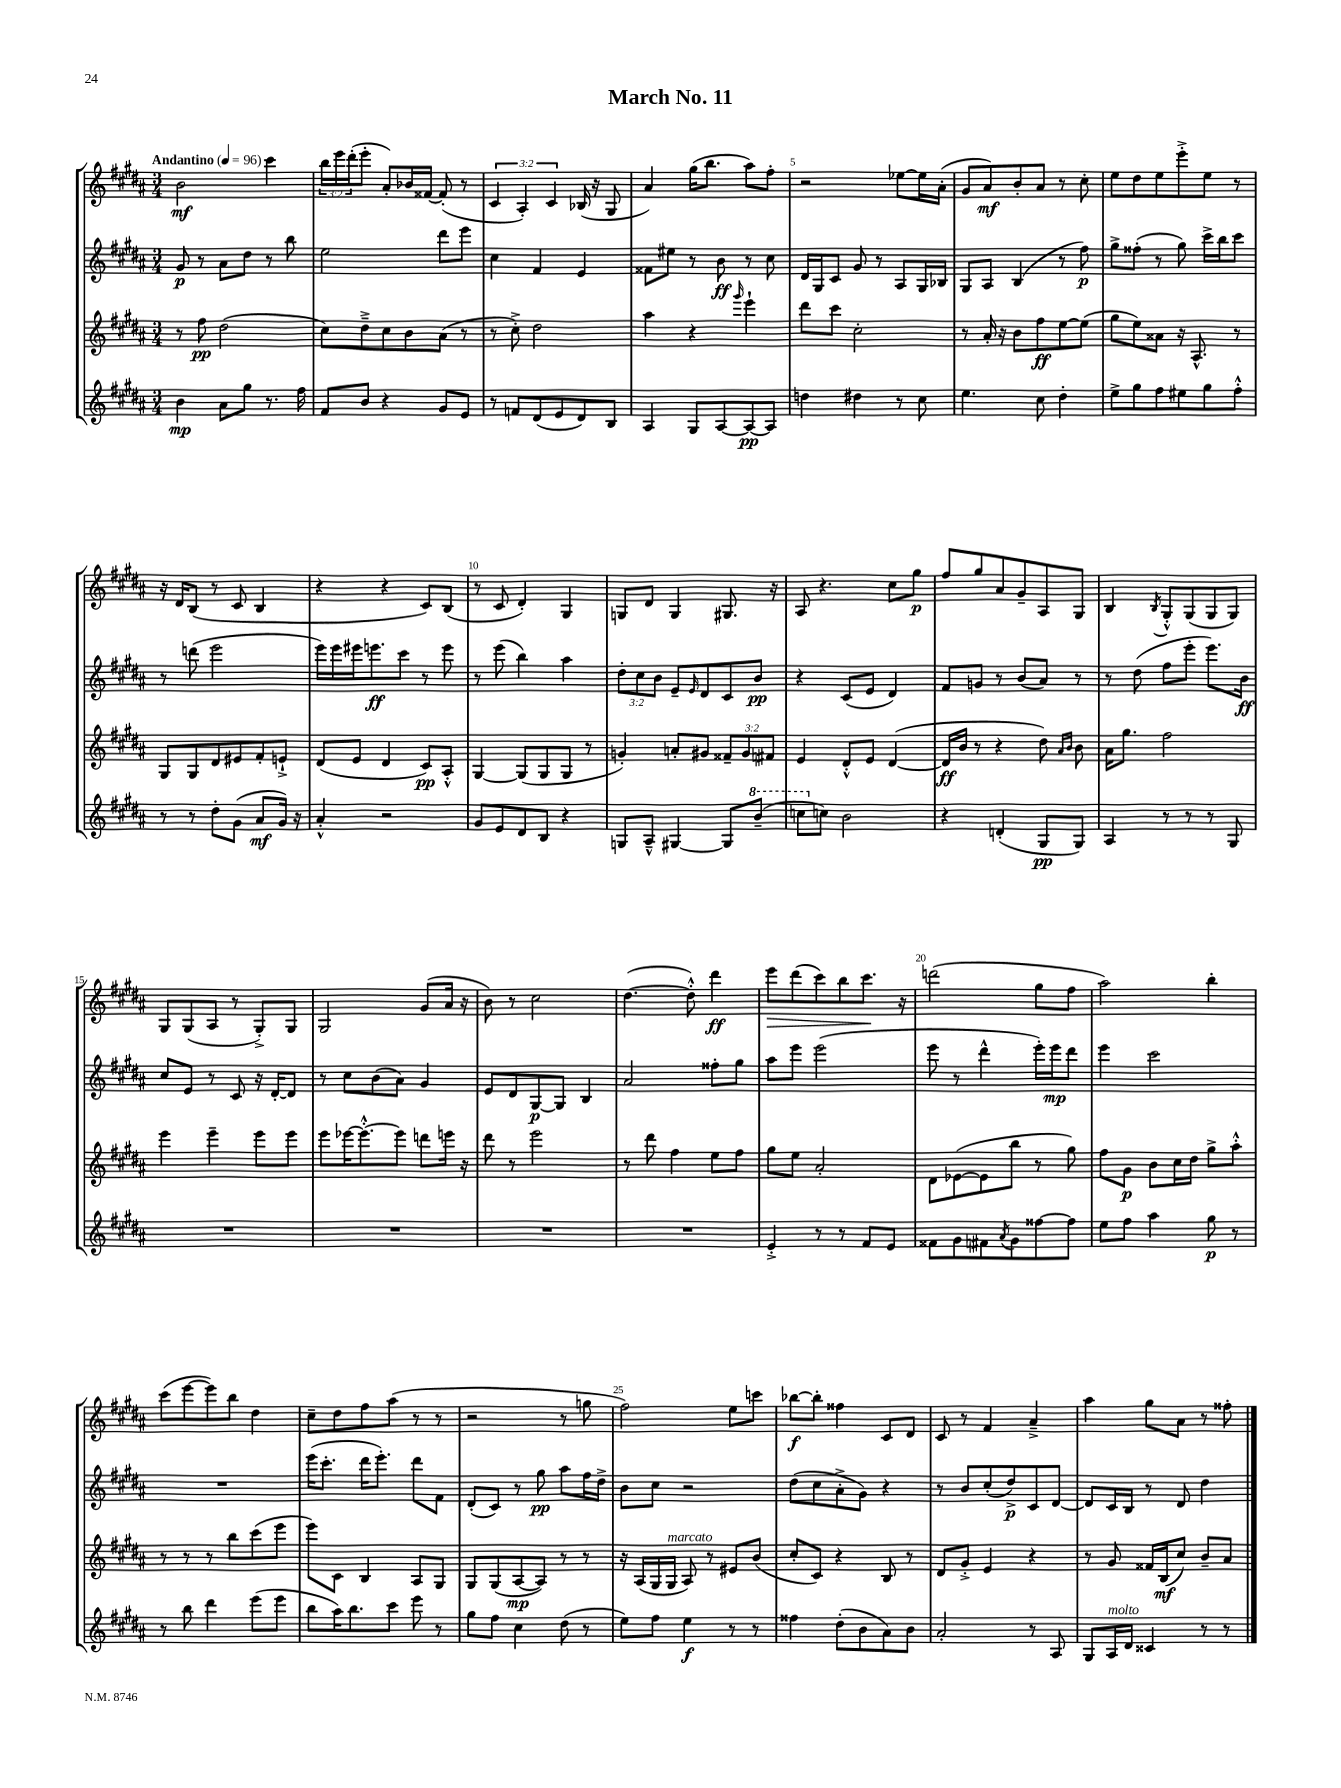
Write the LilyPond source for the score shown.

\header { title = "March No. 11" }
<<
\new StaffGroup <<
\new Staff = "s0" {
    \clef treble \key b \major \numericTimeSignature \time 3/4 \override Staff.TupletNumber.text = #tuplet-number::calc-fraction-text \tempo "Andantino" 4 = 96
    b'2\mf cis'''4 |
    \tuplet 3/2 { b''16 e'''16 dis'''16-.( } e'''8-. ais'8-.) bes'16 fisis'16~ fisis'8-.( r8 |
    \tuplet 3/2 { cis'4 ais4-.) cis'4 } bes16( r16 gis8 |
    ais'4) gis''16( b''8. ais''8) fis''8-. |
    r2 ees''8~ ees''16 ais'16-.( |
    gis'8 ais'8\mf) b'8-. ais'8 r8 cis''8-. |
    e''8 dis''8 e''8 e'''8-.-> e''8 r8 |
    r16 dis'16 b8( r8 cis'8 b4 |
    r4 r4 cis'8) b8( |
    r8 cis'8 dis'4-.) gis4 |
    g8 dis'8 g4 gis8. r16 |
    ais8 r4. cis''8 gis''8\p |
    fis''8 gis''8 ais'8 gis'8-- ais8 gis8 |
    b4 \acciaccatura { b8 } gis8-.-^ gis8( gis8 gis8) |
    gis8 gis8( ais8 r8 gis8-.->) gis8 |
    gis2 gis'8( ais'16 r16 |
    b'8) r8 cis''2 |
    dis''4.~( dis''8-.-^) dis'''4\ff |
    e'''8\> dis'''8( cis'''8) b''8 cis'''8.\! r16 |
    d'''2( gis''8 fis''8 |
    ais''2) b''4-. |
    cis'''8( e'''8~ e'''8) b''8 dis''4 |
    cis''8-- dis''8 fis''8 ais''8( r8 r8 |
    r2 r8 g''8 |
    fis''2) e''8 c'''8 |
    bes''8~\f bes''8-. fisis''4 cis'8 dis'8 |
    cis'8 r8 fis'4 ais'4---> |
    ais''4 gis''8 ais'8 r8 fisis''8-. \bar "|." |
}
\new Staff = "s1" {
    \clef treble \key b \major \numericTimeSignature \time 3/4 \override Staff.TupletNumber.text = #tuplet-number::calc-fraction-text
    gis'8\p r8 ais'8 dis''8 r8 b''8 |
    e''2 dis'''8 e'''8 |
    cis''4 fis'4 e'4 |
    fisis'8 eis''8 r8 b'8\ff r8 cis''8 |
    dis'16 gis16 cis'8 gis'8 r8 ais8 gis16 bes16 |
    gis8 ais8 b4( r8 fis''8\p) |
    gis''8-> fisis''8-.( r8 gis''8) cis'''16-> b''16 cis'''8 |
    r8 d'''8( e'''2 |
    e'''16) e'''16 eis'''16 e'''8.\ff cis'''8 r8 e'''8 |
    r8 e'''8( b''4) ais''4 |
    \tuplet 3/2 { dis''8-. cis''8 b'8 } e'8-- \grace { e'16 } dis'8 cis'8 b'8\pp |
    r4 cis'8( e'8 dis'4) |
    fis'8 g'8 r8 b'8( ais'8) r8 |
    r8 dis''8( fis''8 e'''8-. e'''8.) b'16\ff |
    cis''8 e'8 r8 cis'8 r16 dis'16~-. dis'8 |
    r8 cis''8 b'8( ais'8) gis'4 |
    e'8 dis'8 gis8~\p gis8 b4 |
    ais'2 fisis''8-. gis''8 |
    ais''8 e'''8 e'''2( |
    e'''8 r8 dis'''4-^ e'''16-.) e'''16\mp dis'''8 |
    e'''4 cis'''2 |
    R2. |
    e'''16( cis'''8.-. dis'''16 e'''8.-.) dis'''8 fis'8 |
    dis'8-.( cis'8) r8 gis''8\pp ais''8 fis''16 dis''16-> |
    b'8 cis''8 r2 |
    dis''8( cis''8 ais'8-.-> gis'8) r4 |
    r8 b'8 cis''8-.( dis''8->\p) cis'8 dis'8~ |
    dis'8 cis'16 b16 r8 dis'8 dis''4 \bar "|." |
}
\new Staff = "s2" {
    \clef treble \key b \major \numericTimeSignature \time 3/4 \override Staff.TupletNumber.text = #tuplet-number::calc-fraction-text
    r8 fis''8\pp dis''2( |
    cis''8) dis''8---> cis''8 b'8 ais'8( r8 |
    r8 cis''8-.->) dis''2 |
    ais''4 r4 \grace { gis'''16 } e'''4-! |
    dis'''8 cis'''8 cis''2-. |
    r8 ais'16-. r16 b'8 fis''8\ff e''8~ e''8( |
    gis''8 e''8) aisis'8 r16 ais8.-^ r8 |
    gis8 gis8 dis'8 eis'8 fis'8-. e'8-!-> |
    dis'8( e'8 dis'4 cis'8\pp) ais8-.-^ |
    gis4~ gis8( gis8 gis8 r8 |
    g'4-.) a'8-. gis'8 \tuplet 3/2 { fisis'8-- gis'8 fis'8 } |
    e'4 dis'8-.-^ e'8 dis'4~( |
    dis'16\ff b'16 r8 r4 dis''8) \grace { ais'16 b'16 } b'8 |
    ais'16 gis''8. fis''2 |
    e'''4 e'''4-- e'''8 e'''8 |
    e'''8 ees'''16~ ees'''8.~-.-^ ees'''8 d'''8 e'''16 r16 |
    dis'''8 r8 e'''2 |
    r8 dis'''8 fis''4 e''8 fis''8 |
    gis''8 e''8 ais'2-. |
    dis'8 ees'8~( ees'8 b''8 r8 gis''8) |
    fis''8 gis'8\p b'8 cis''16 dis''16 gis''8-> ais''8-.-^ |
    r8 r8 r8 b''8 cis'''8( e'''8 |
    e'''8) cis'8 b4 ais8 gis8 |
    gis8 gis8( ais8~\mp ais8) r8 r8 |
    r16 ais16( gis16 gis16^\markup { \italic "marcato" } ais8) r8 eis'8 b'8( |
    cis''8-. cis'8) r4 b8 r8 |
    dis'8 gis'8-.-> e'4 r4 |
    r8 gis'8 fisis'16 b16\mf( cis''8) b'8-- ais'8 \bar "|." |
}
\new Staff = "s3" {
    \clef treble \key b \major \numericTimeSignature \time 3/4
    b'4\mp ais'8 gis''8 r8. fis''16 |
    fis'8 b'8 r4 gis'8 e'8 |
    r8 f'8 dis'8( e'8 dis'8) b8 |
    ais4 gis8 ais8~ ais8~\pp ais8 |
    d''4 dis''4 r8 cis''8 |
    e''4. cis''8 dis''4-. |
    e''8-> gis''8 fis''8 eis''8 gis''8 fis''8-.-^ |
    r8 r8 dis''8-. gis'8( ais'8\mf gis'16) r16 |
    ais'4-.-^ r2 |
    gis'8 e'8 dis'8 b8 r4 |
    g8 ais8---^ gis4~ gis8 \ottava #1 b''8--( |
    c'''8 \ottava #0 c''8) b'2 |
    r4 d'4-.( gis8\pp gis8) |
    ais4 r8 r8 r8 gis8 |
    R2. |
    R2. |
    R2. |
    R2. |
    e'4-.-> r8 r8 fis'8 e'8 |
    fisis'8 gis'8 fis'8 \acciaccatura { ais'8 } gis'8 fisis''8~ fisis''8 |
    e''8 fis''8 ais''4 gis''8\p r8 |
    r8 b''8 dis'''4 e'''8( e'''8 |
    b''8 ais''16) b''8. cis'''8 e'''8 r8 |
    gis''8 fis''8 cis''4 dis''8( r8 |
    e''8) fis''8 e''4\f r8 r8 |
    fisis''4 dis''8-.( b'8 ais'8) b'8 |
    ais'2-. r8 ais8 |
    gis8 ais16^\markup { \italic "molto" } dis'16 cisis'4 r8 r8 \bar "|." |
}
>>
>>
\layout { \context { \Score \override BarNumber.break-visibility = ##(#f #t #t) barNumberVisibility = #(every-nth-bar-number-visible 5) } }
